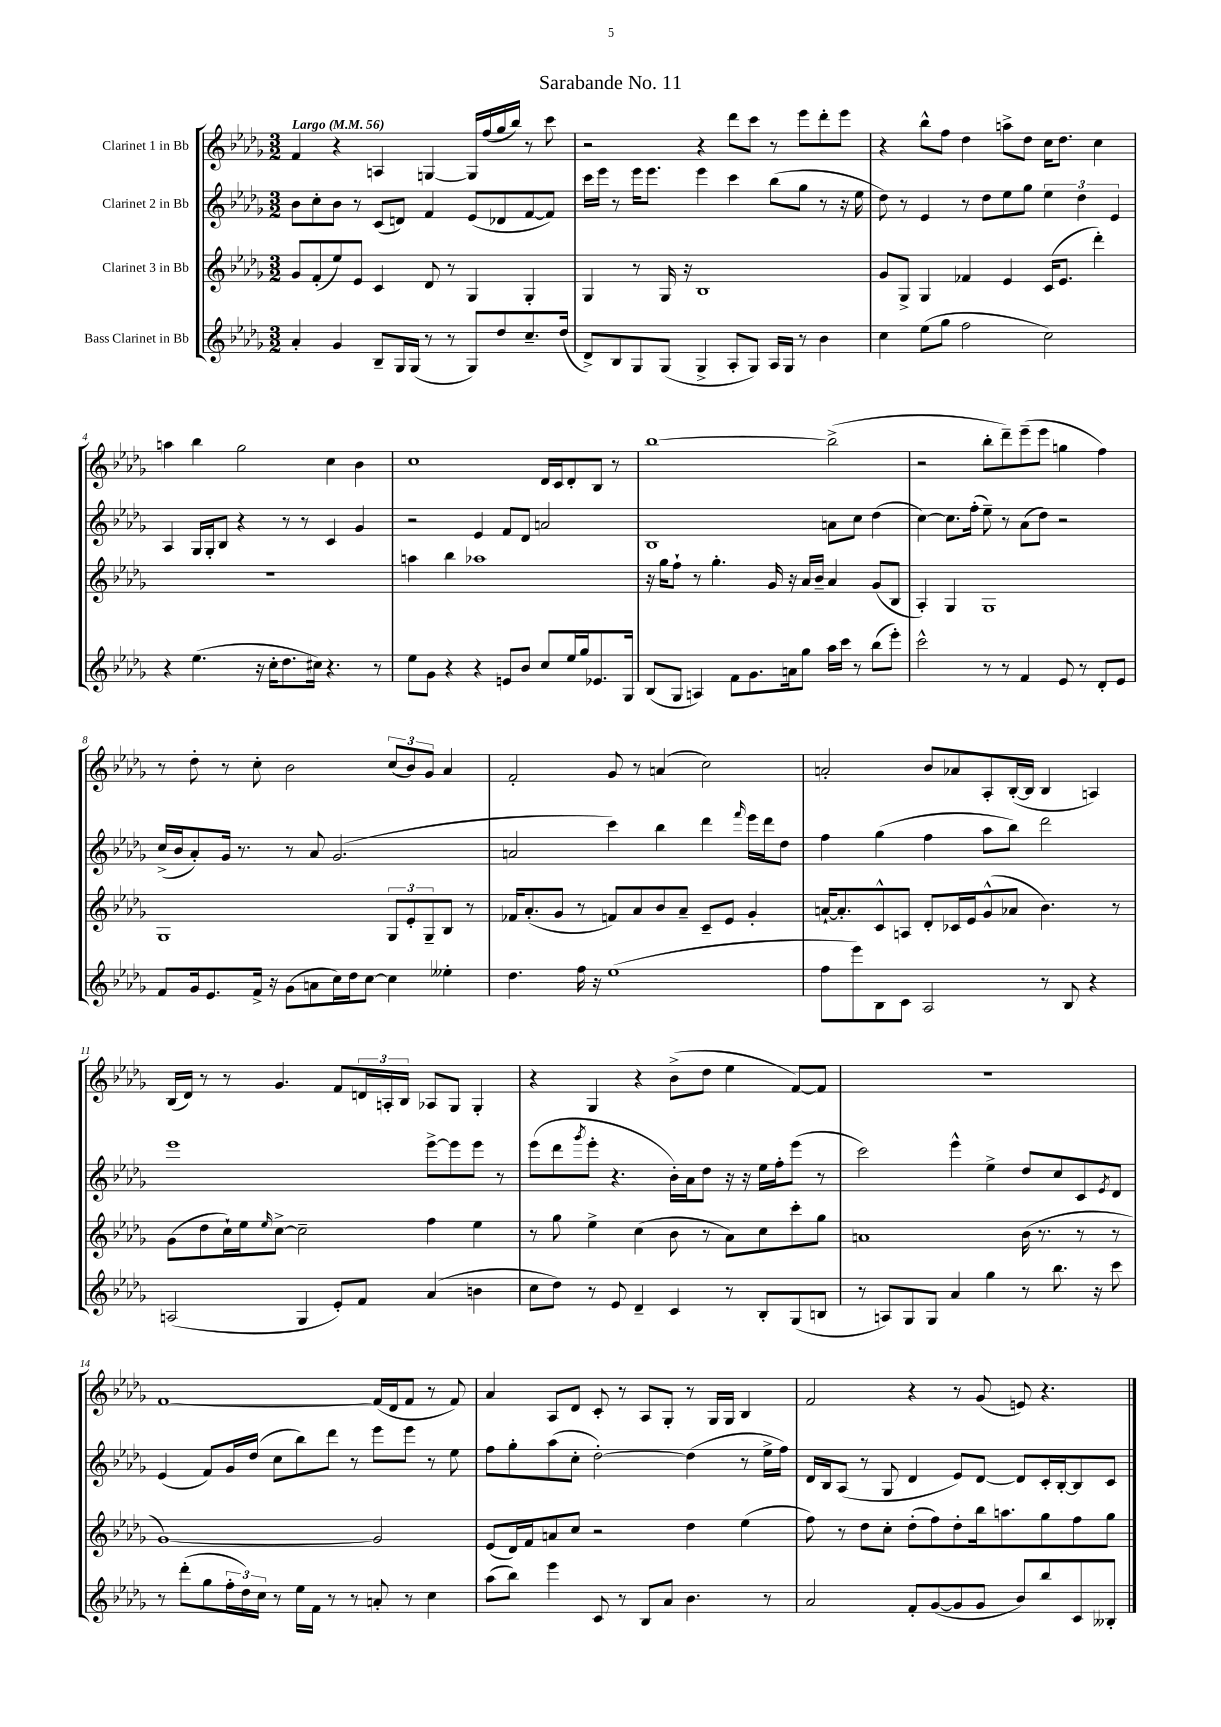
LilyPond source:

\header { title = "Sarabande No. 11" }
<<
\new StaffGroup <<
\new Staff = "s0" \with { instrumentName = "Clarinet 1 in Bb" } {
    \clef treble \key des \major \numericTimeSignature \time 3/2 \tempo "Largo" 4 = 56
    f'4 r4 a4 g4~ g16 f''16( ges''16 bes''16) r8 c'''8 |
    r2 r4 des'''8 c'''8 r8 ees'''8 des'''8-. ees'''8 |
    r4 bes''8-^ f''8 des''4 a''8-> des''8 c''16 des''8. c''4 |
    a''4 bes''4 ges''2 c''4 bes'4 |
    c''1 des'16 c'16 des'8-. bes8 r8 |
    bes''1~ bes''2->( |
    r2 bes''8-. des'''8--) ees'''8--( ees'''8 g''4 f''4) |
    r8 des''8-. r8 c''8-. bes'2 \tuplet 3/2 { c''8( bes'8) ges'8 } aes'4 |
    f'2-. ges'8 r8 a'4( c''2) |
    a'2-. bes'8 aes'8 aes8-. bes16~-.( bes16 bes4 a4) |
    bes16( des'16) r8 r8 ges'4. f'8 \tuplet 3/2 { d'16 a16-. bes16 } aes8 ges8 ges4-. |
    r4 ges4 r4 bes'8->( des''8 ees''4 f'8~) f'8 |
    R1. |
    f'1~ f'16( des'16 f'8 r8 f'8) |
    aes'4 aes8 des'8 c'8-. r8 aes8 ges8-. r8 ges16 ges16 bes4 |
    f'2 r4 r8 ges'8( e'8) r4. \bar "|." |
}
\new Staff = "s1" \with { instrumentName = "Clarinet 2 in Bb" } {
    \clef treble \key des \major \numericTimeSignature \time 3/2
    bes'8 c''8-. bes'8 r8 c'8( d'8) f'4 ees'8( des'8 f'8~ f'8) |
    c'''16 ees'''16 r8 ees'''16 ees'''8. ees'''4 c'''4 bes''8( ges''8 r8 r16 ees''16 |
    des''8) r8 ees'4 r8 des''8 ees''8 ges''8 \tuplet 3/2 { ees''4 des''4 ees'4 } |
    aes4 ges16 ges16-. bes8 r4 r8 r8 c'4 ges'4 |
    r2 ees'4 f'8 des'8 a'2 |
    bes1 a'8 c''8 des''4( |
    c''4~) c''8. f''16-.( ees''8--) r8 aes'8( des''8) r2 |
    c''16->( bes'16 aes'8-.) ges'16 r8. r8 aes'8 ges'2.( |
    a'2 c'''4) bes''4 des'''4 \grace { f'''16 } ees'''16 des'''16 des''8 |
    f''4 ges''4( f''4 aes''8 bes''8) des'''2 |
    ees'''1 ees'''8~-> ees'''8 ees'''8 r8 |
    ees'''8( des'''8 \acciaccatura { ges'''8 } ees'''8-. r4. bes'16-.) aes'16 des''8 r16 r16 ees''16 f''16-. ees'''8( r8 |
    c'''2) ees'''4-^ ees''4-> des''8 c''8 c'8 \acciaccatura { ees'8 } des'8 |
    ees'4( f'8) ges'16 des''16( c''8 bes''8) des'''8 r8 ees'''8 ees'''8 r8 ees''8 |
    f''8 ges''8-. aes''8( c''8-. des''2~-.) des''4( r8 ees''16-> f''16) |
    des'16 bes16 aes8( r8 ges8 des'4 ees'8) des'8~ des'8 c'16-. bes16~-. bes8 c'8 \bar "|." |
}
\new Staff = "s2" \with { instrumentName = "Clarinet 3 in Bb" } {
    \clef treble \key des \major \numericTimeSignature \time 3/2
    ges'8 f'8-.( ees''8) ees'8 c'4 des'8 r8 ges4 ges4-. |
    ges4 r8 ges16 r16 bes1 |
    ges'8 ges8-> ges4 fes'4 ees'4 c'16( ees'8. des'''4-.) |
    R1. |
    a''4 bes''4 aes''1 |
    r16 ges''16 f''8-! r8 ges''4.-. ges'16 r16 aes'16 bes'16-- aes'4 ges'8( bes8 |
    aes4-.) ges4 ges1 |
    ges1 \tuplet 3/2 { ges8 ees'8-. ges8-- } bes8 r8 |
    fes'16 aes'8.-.( ges'8 r8 f'8) aes'8 bes'8 aes'8-- c'8-- ees'8 ges'4-. |
    a'16~-! a'8.-. c'8-^ a8 des'8-. ces'16 ees'16 ges'8-^( aes'8 bes'4.) r8 |
    ges'8( des''8 c''16-!) ees''16 \grace { ees''16 } c''8~-> c''2-- f''4 ees''4 |
    r8 ges''8 ees''4-> c''4( bes'8 r8 aes'8) c''8 c'''8-. ges''8 |
    a'1 bes'16( r8. r8 r8 |
    ges'1~) ges'2 |
    ees'8( des'16) f'16 a'8 c''8 r2 des''4 ees''4( |
    f''8) r8 des''8 c''8-. des''8-.( f''8) des''8-. bes''16 a''8. ges''8 f''8 ges''8 \bar "|." |
}
\new Staff = "s3" \with { instrumentName = "Bass Clarinet in Bb" } {
    \clef treble \key des \major \numericTimeSignature \time 3/2
    aes'4-. ges'4 bes8-- ges16 ges16( r8 r8 ges8) des''8 c''8.-- des''16( |
    des'8->) bes8 ges8 ges8( ges4-> aes8-. ges8) aes16 ges16 r8 bes'4 |
    c''4 ees''8( ges''8 f''2 c''2) |
    r4 ees''4.( r16 c''16-. des''8. cis''16) r4. r8 |
    ees''8 ges'8 r4 r4 e'8 bes'8 c''8 ees''16 ges''16 ees'8. ges16 |
    bes8( ges8 a4) f'8 ges'8. a'16 ges''8 aes''16 c'''16 r8 bes''8( ees'''8-.) |
    c'''2-^ r8 r8 f'4 ees'8 r8 des'8-. ees'8 |
    f'8 ges'16 ees'8. f'16-> r16 ges'8( a'8 c''16) des''16 c''8~ c''4 eeses''4-. |
    des''4. f''16 r16 ees''1( |
    f''8 ees'''8) bes8 c'8 aes2 r8 bes8 r4 |
    a2( ges4 ees'8-.) f'8 aes'4( b'4 |
    c''8 des''8) r8 ees'8 des'4-- c'4 r8 bes8-. ges8( b8 |
    r8 a8) ges8 ges8 aes'4 ges''4 r8 bes''8. r16 c'''8 |
    r8 des'''8-.( ges''8 \tuplet 3/2 { f''16-. des''16) c''16 } r8 ees''16 f'16 r8 r8 a'8-. r8 c''4 |
    aes''8( bes''8) ees'''4 c'8 r8 bes8 aes'8 bes'4. r8 |
    aes'2 f'8-. ges'8~( ges'8 ges'8 bes'8) bes''8 c'8 beses8-. \bar "|." |
}
>>
>>
